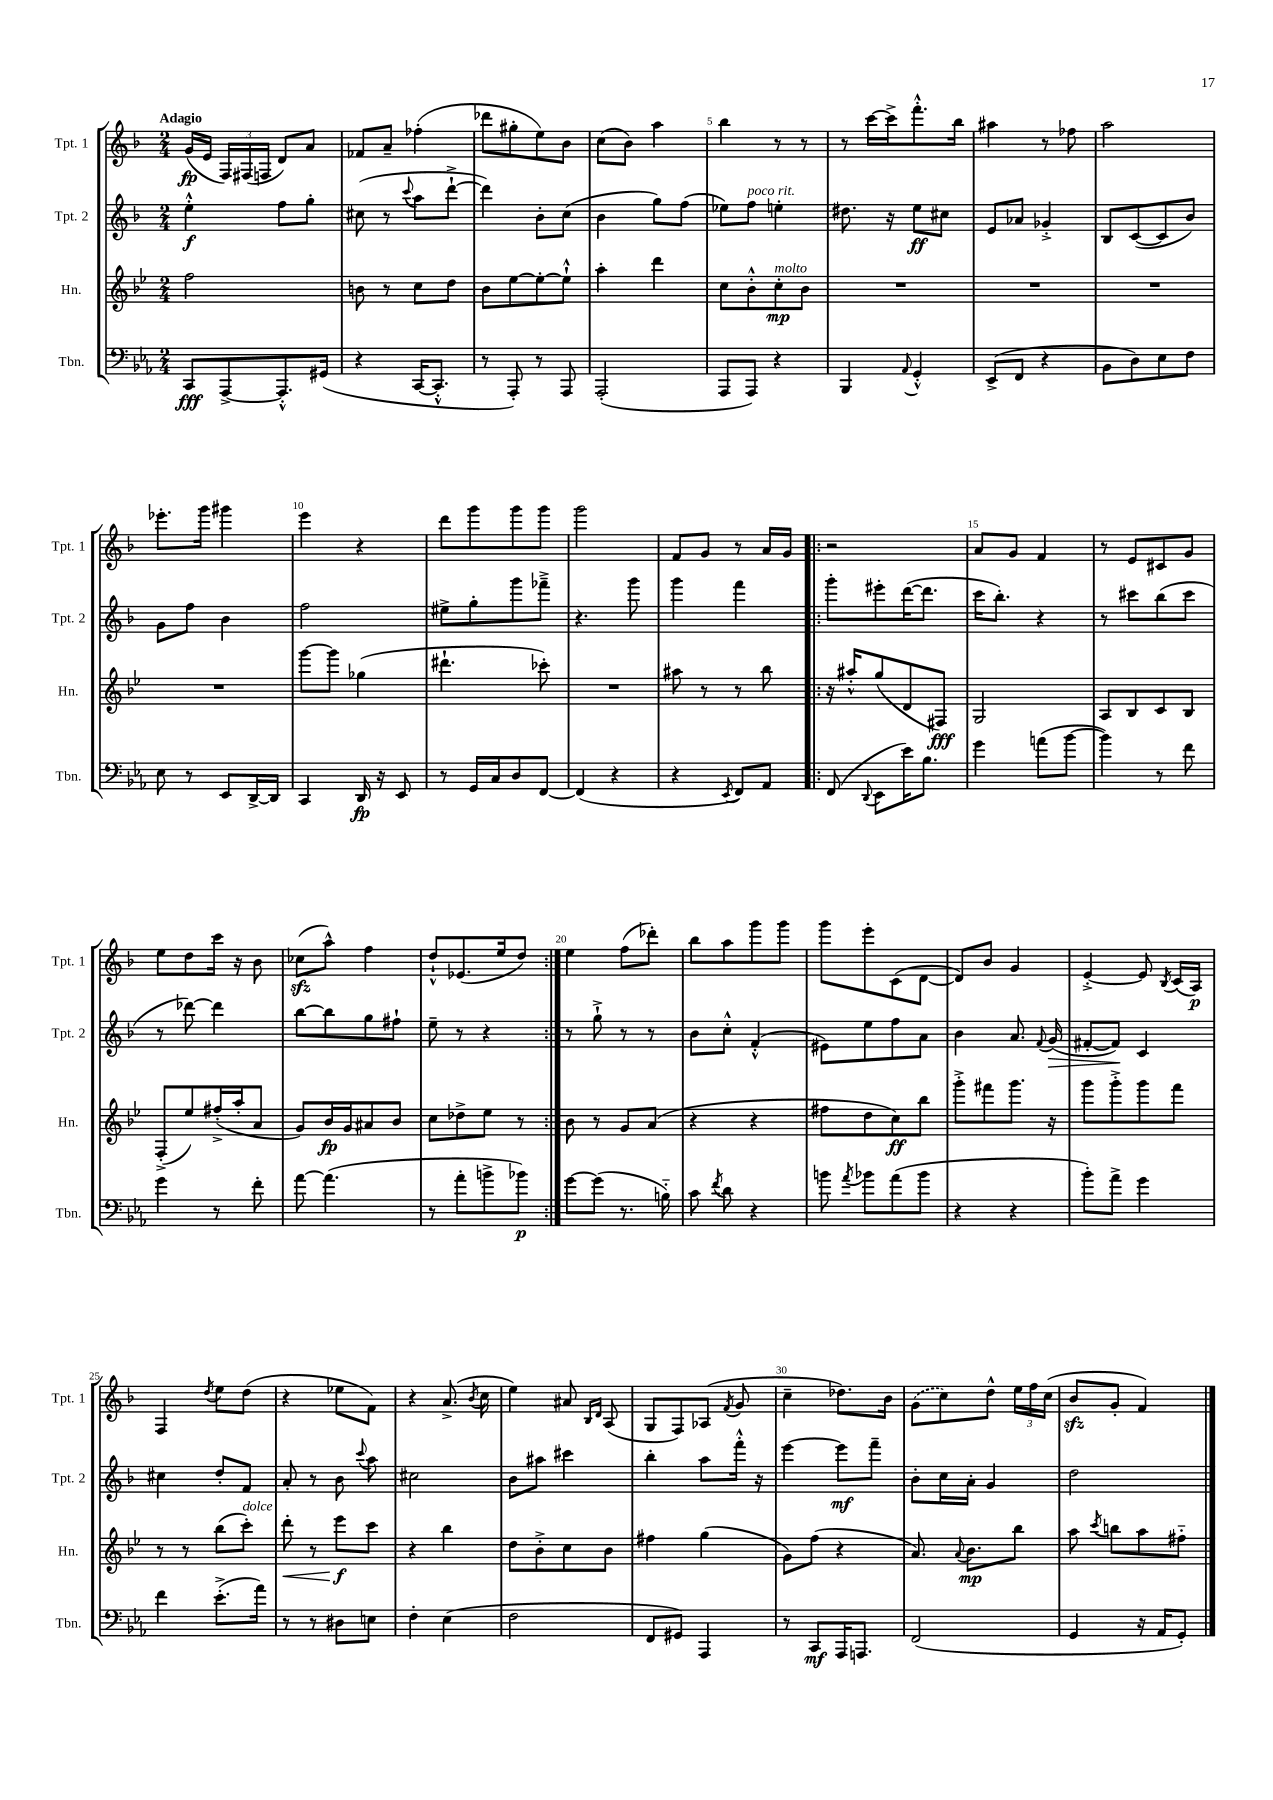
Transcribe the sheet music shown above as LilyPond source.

<<
\new StaffGroup <<
\new Staff = "s0" \with { instrumentName = "Tpt. 1" shortInstrumentName = "Tpt. 1" } {
    \clef treble \key f \major \numericTimeSignature \time 2/4 \tempo "Adagio"
    \autoBeamOff g'16[\fp( e'16] \tuplet 3/2 { f16[) fis16( f16] } d'8[) a'8] |
    fes'8[ a'8]-- fes''4-.( |
    des'''8[ gis''8-. e''8) bes'8] |
    c''8[( bes'8]) a''4 |
    bes''4 r8 r8 |
    r8 c'''16[~ c'''16-> f'''8.-.-^ bes''16] |
    ais''4 r8 fes''8 |
    a''2 |
    ees'''8.[-. g'''16] gis'''4 |
    e'''4 r4 |
    d'''8[ g'''8 g'''8 g'''8] |
    g'''2 |
    f'8[ g'8] r8 a'16[ g'16] |
    \repeat volta 2 { r2 |
    a'8[ g'8] f'4 |
    r8 e'8[ cis'8 g'8] |
    e''8[ d''8 c'''16] r16 bes'8 |
    ces''8[\sfz( a''8]-^) f''4 |
    d''8[-!-^ ees'8.( e''16 d''8]) | }
    e''4 f''8[( des'''8]-.) |
    bes''8[ a''8 g'''8 g'''8] |
    g'''8[ e'''8-. c'8( d'8]~ |
    d'8[) bes'8] g'4 |
    e'4~-.-> e'8 \acciaccatura { bes8 } c'16[( a16]\p) |
    f4 \acciaccatura { d''8 } e''8[ d''8]( |
    r4 ees''8[ f'8]) |
    r4 a'8.->( \acciaccatura { bes'8 } c''16 |
    e''4) ais'8 \grace { bes16[ d'16] } a8( |
    g8[ f8) aes8]( \acciaccatura { f'8 } g'8 |
    c''4-- des''8.[) bes'16] |
    \once \slurDashed g'8[( c''8) d''8]-^ \tuplet 3/2 { e''16[ f''16 c''16]( } |
    bes'8[\sfz g'8]-. f'4) \bar "|." |
}
\new Staff = "s1" \with { instrumentName = "Tpt. 2" shortInstrumentName = "Tpt. 2" } {
    \clef treble \key f \major \numericTimeSignature \time 2/4
    \autoBeamOff e''4-.-^\f f''8[ g''8]-. |
    cis''8( r8 \appoggiatura { c'''8 } a''8[ d'''8]~-!-> |
    d'''4) bes'8[-. c''8]( |
    bes'4 g''8[) f''8]( |
    ees''8[) f''8]^\markup { \italic "poco rit." } e''4-. |
    dis''8. r16 e''8[\ff cis''8] |
    e'8[ aes'8] ges'4-.-> |
    bes8[ c'8~( c'8 bes'8]) |
    g'8[ f''8] bes'4 |
    f''2 |
    eis''8[-> g''8-. g'''8 fes'''8]---> |
    r4. g'''8 |
    g'''4 f'''4 |
    \repeat volta 2 { g'''8[-. eis'''8-. d'''16~( d'''8.] |
    c'''16[ bes''8.]-.) r4 |
    r8 cis'''8[ bes''8( cis'''8] |
    r8 des'''8~) des'''4 |
    bes''8[~ bes''8 g''8 fis''8]-! |
    e''8-- r8 r4 | }
    r8 g''8-!-> r8 r8 |
    bes'8[ c''8]-.-^ f'4-.-^( |
    eis'8[) e''8 f''8 a'8] |
    bes'4 a'8. \appoggiatura { f'8 } g'16\>( |
    fis'8[~-. fis'8]\!) c'4 |
    cis''4 d''8[-. f'8] |
    a'8-. r8 bes'8 \appoggiatura { c'''8 } a''8 |
    cis''2 |
    bes'8[ ais''8] cis'''4 |
    bes''4-. a''8[ f'''16]-.-^ r16 |
    e'''4~ e'''8[\mf f'''8]-- |
    bes'8[-. c''16 a'16]-. g'4 |
    d''2 \bar "|." |
}
\new Staff = "s2" \with { instrumentName = "Hn." shortInstrumentName = "Hn." } {
    \clef treble \key bes \major \numericTimeSignature \time 2/4
    \autoBeamOff f''2 |
    b'8 r8 c''8[ d''8] |
    bes'8[ ees''8~ ees''8~-. ees''8]-!-^ |
    a''4-. d'''4 |
    c''8[ bes'8-.-^ c''8-.\mp^\markup { \italic "molto" } bes'8] |
    R2 |
    R2 |
    R2 |
    R2 |
    g'''8[~ g'''8] ges''4( |
    dis'''4.-! ces'''8-.) |
    R2 |
    ais''8 r8 r8 bes''8 |
    \repeat volta 2 { r16 ais''16[-.-^ g''8( d'8 fis8]\fff) |
    g2 |
    a8[ bes8 c'8 bes8] |
    f8[-.->( ees''8) fis''16-.->( a''16-. a'8] |
    g'8[) bes'16\fp g'16 ais'8 bes'8] |
    c''8[ des''8-> ees''8] r8 | }
    bes'8 r8 g'8[ a'8]( |
    r4 r4 |
    fis''8[ d''8 c''8\ff) bes''8] |
    g'''8[-.-> fis'''8 g'''8.] r16 |
    g'''8[ g'''8-.-> g'''8 f'''8] |
    r8 r8 bes''8[( c'''8]-.^\markup { \italic "dolce" }) |
    d'''8-.\< r8 ees'''8[\f\! c'''8] |
    r4 bes''4 |
    d''8[ bes'8-.-> c''8 bes'8] |
    fis''4 g''4( |
    g'8[) f''8]( r4 |
    a'8.) \appoggiatura { a'8 } bes'8.[\mp bes''8] |
    a''8 \acciaccatura { c'''8 } b''8[ a''8 fis''8]-_ \bar "|." |
}
\new Staff = "s3" \with { instrumentName = "Tbn." shortInstrumentName = "Tbn." } {
    \clef bass \key ees \major \numericTimeSignature \time 2/4
    \autoBeamOff c,8[\fff aes,,8~-> aes,,8.-.-^ gis,16]( |
    r4 c,16[~ c,8.]-.-^ |
    r8 aes,,8-.) r8 aes,,8 |
    aes,,2-.( |
    aes,,8[ aes,,8]) r4 |
    bes,,4 \appoggiatura { aes,8 } g,4-.-^ |
    ees,8[->( f,8] r4 |
    bes,8[ d8) ees8 f8] |
    ees8 r8 ees,8[ d,16~-> d,16] |
    c,4 d,16\fp r16 ees,8 |
    r8 g,16[ c16 d8 f,8]~ |
    f,4( r4 |
    r4 \acciaccatura { ees,8 } f,8[) aes,8] |
    \repeat volta 2 { f,8( \appoggiatura { d,8 } ees,8[ ees'16) bes8.] |
    g'4 a'8[( bes'8]~ |
    bes'4) r8 f'8 |
    g'4 r8 f'8-. |
    aes'8~ aes'4.( |
    r8 aes'8[-. b'8-> bes'8]\p) | }
    g'8[~ g'8]( r8. b16-_) |
    c'8 \acciaccatura { f'8 } d'8 r4 |
    b'8 \acciaccatura { aes'8 } bes'8[ aes'8( bes'8] |
    r4 r4 |
    bes'8[-.) aes'8]-> g'4 |
    f'4 ees'8.[-.->( aes'16]) |
    r8 r8 dis8[ e8] |
    f4-. ees4( |
    f2 |
    f,8[ gis,8]) aes,,4 |
    r8 c,8[\mf aes,,16 a,,8.] |
    f,2( |
    g,4 r16 aes,16[ g,8]-.) \bar "|." |
}
>>
>>
\layout { \context { \Score \override BarNumber.break-visibility = ##(#f #t #t) barNumberVisibility = #(every-nth-bar-number-visible 5) } }
